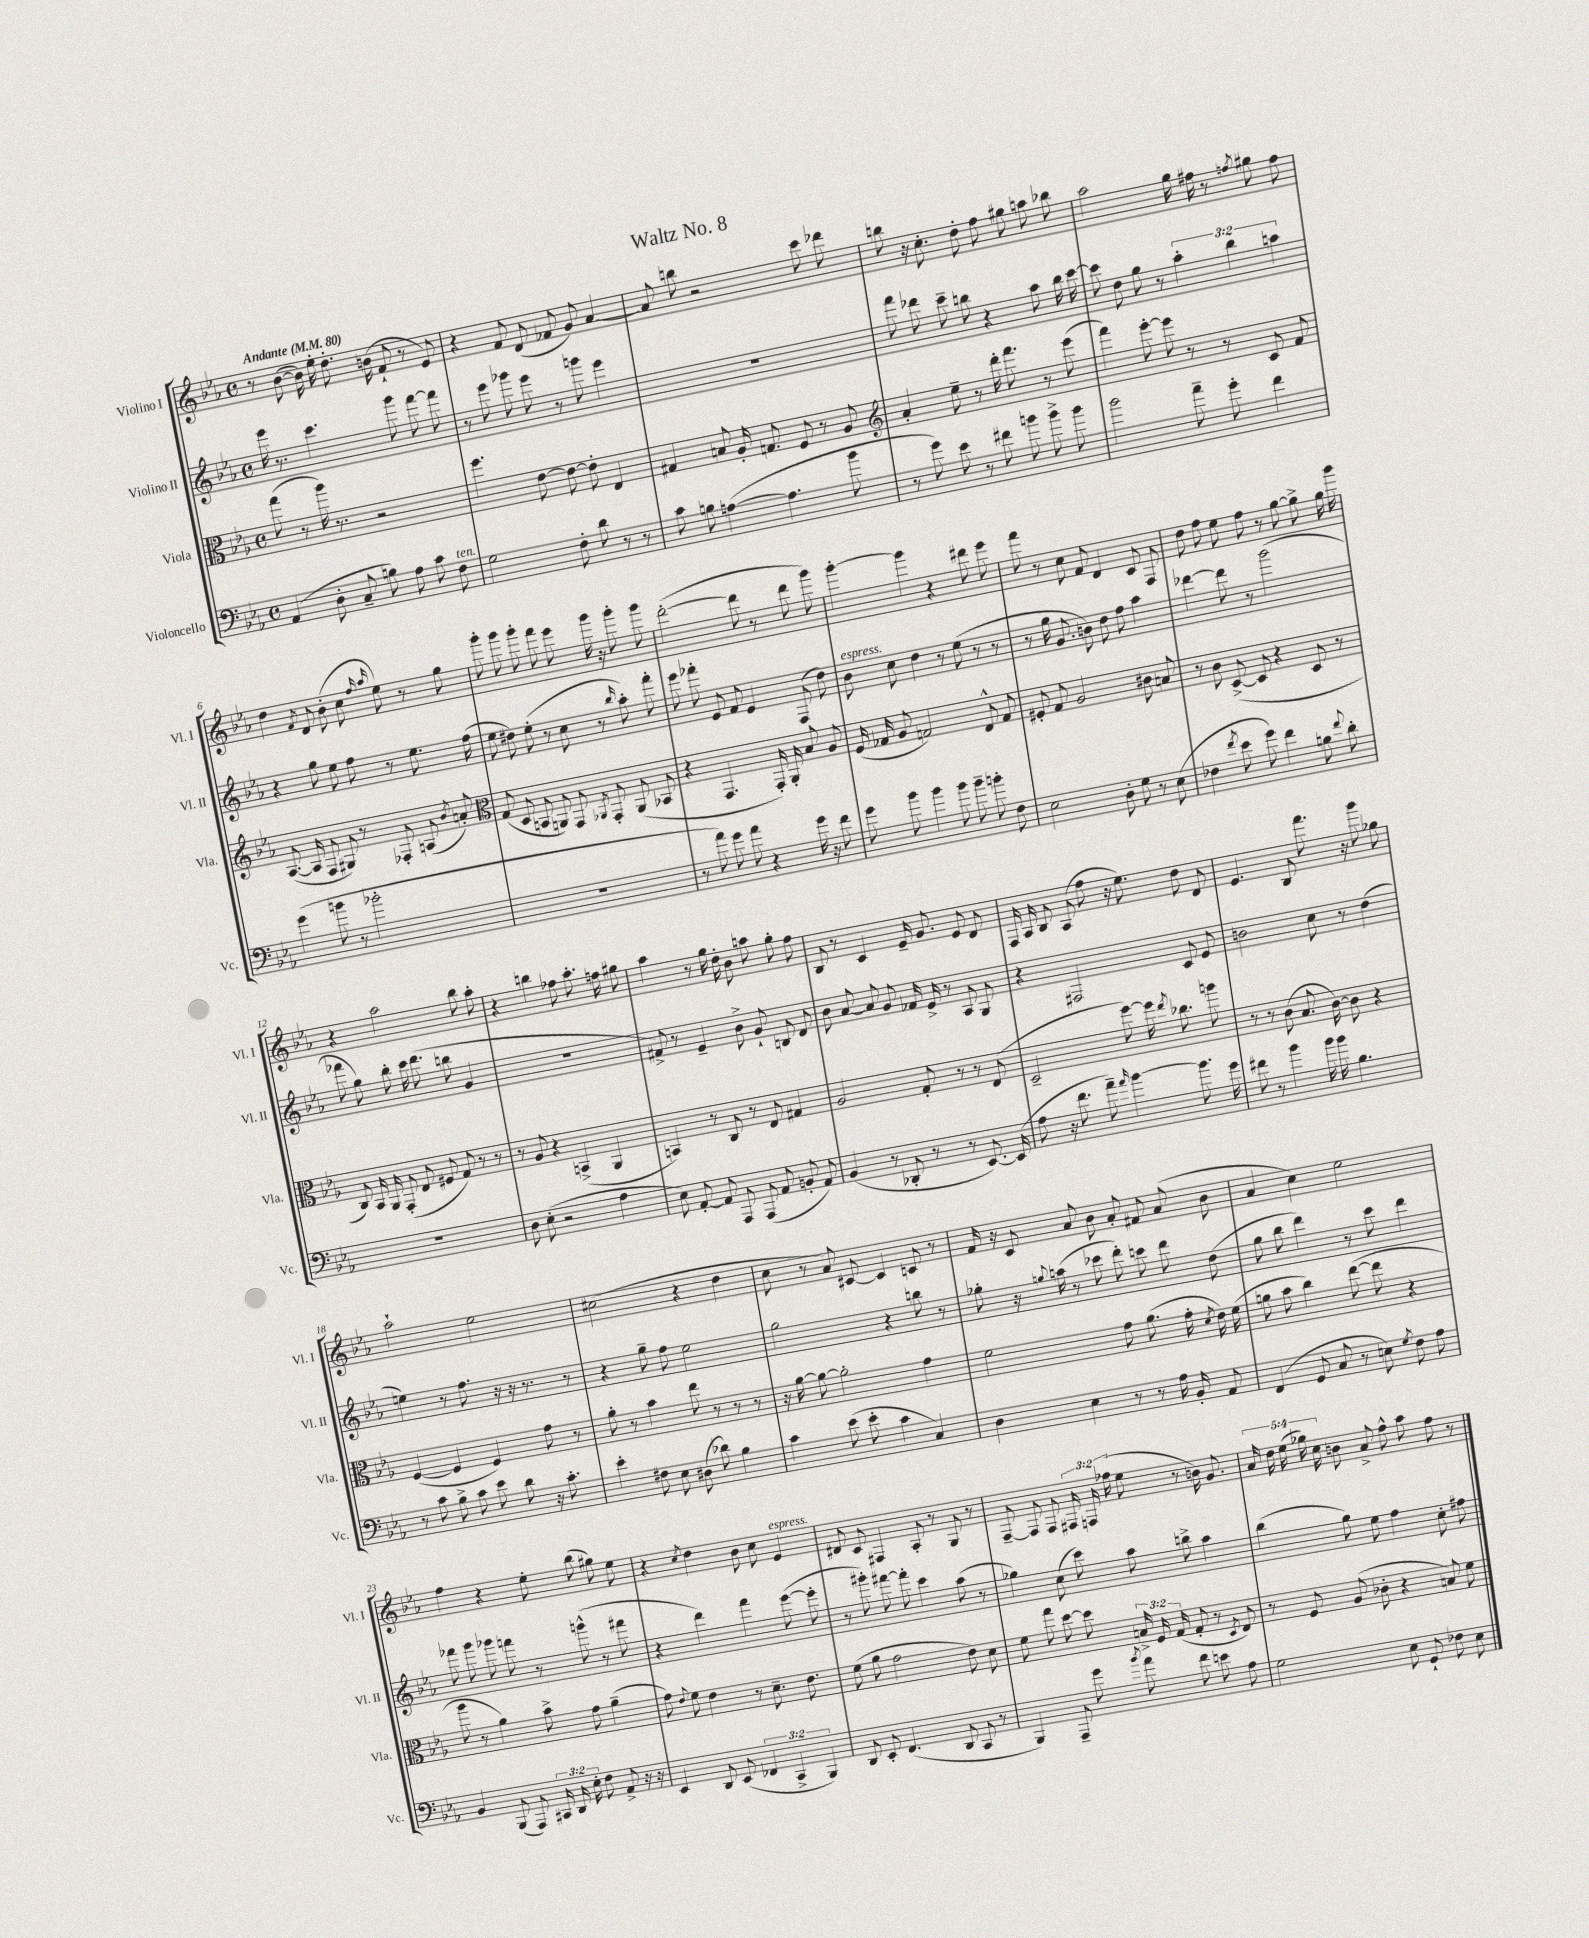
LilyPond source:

\header { title = "Waltz No. 8" }
<<
\new StaffGroup <<
\new Staff = "s0" \with { instrumentName = "Violino I" shortInstrumentName = "Vl. I" } {
    \clef treble \key ees \major \defaultTimeSignature \time 4/4 \override Staff.TupletNumber.text = #tuplet-number::calc-fraction-text \tempo "Andante" 4 = 80
    \autoBeamOff r8 bes'8~( bes'16) ees''16-. d''8.-. b'16( f'8-! r8 ees'8) |
    r4 f'8 d'8( fes'8 g'8) aes'4~ |
    aes'8 b''8 r2 c'''8 des'''8 |
    b''8 r16 c''8.-. d''8-. f''8 gis''8 a''8 bes''8 |
    aes''2 g''16 fis''16 r8 \acciaccatura { f''8 } gis''8 f''8 |
    d''4 \acciaccatura { f'8 } d'8 bes'8-.( c''8 \grace { f''16 aes''16 } ees''8) r8 g''8 |
    g'''8-. g'''8 g'''8-. f'''8 ees'''8 g'''16 r16 g'''8-. g'''8 |
    d'''2~-.( d'''8 r8 d'''8 g'''8) |
    g'''4~-. g'''4 r4 dis'''8 ees'''8 |
    f'''8 r8 c''8 f'8 d'4 c'8 f8 |
    d''8 f''8 ees''8 f''8 r8 g''8~ g''8-> g''16 g'''16 |
    r4 aes''2 bes''8 aes''8-. |
    r4 b''4 fes''8 aes''8.-. f''16 gis''8 |
    aes''4 r8 g''16 d''16-. bes'8 a''8 g''8-. f''8 |
    bes8 r8 c'4 ees'16-- g'8. ees'8 d'8 |
    f16 aes16 bes8 aes8( f''8 r16 ees''8.) d''8 d'8 |
    ees'4. bes8 f'''8. r16 g'''8 ges''8 |
    aes''2-! ees''2 |
    cis''2( r4 d''4 |
    c''8 r8 aes'8) cis'8~ cis'4 c'8 r8 |
    f'16 r16 c'8 aes'8 bes'8 aes'8-. fis'8 aes'8( bes'8 |
    aes'4 c''4) ees''2 |
    f''4 r4 ees''8-. bes''8( gis''8) ees''8 |
    r4 \acciaccatura { c''8 } d''4 bes'8 c''8 ees'4^\markup { \italic "espress." } |
    dis'8 c'8 fis4 aes8-. r8 g8 r8 |
    f8~-- f8 f8 \tuplet 3/2 { fis16 f16 fes''16( } ees''8 r8 b'16) g'8. |
    \tuplet 5/4 { aes'16 d''16 ees''16( ges''16) c''16 } b'8 aes'8-> f''8-^ aes''8 f''8 r8 \bar "|." |
}
\new Staff = "s1" \with { instrumentName = "Violino II" shortInstrumentName = "Vl. II" } {
    \clef treble \key ees \major \defaultTimeSignature \time 4/4 \override Staff.TupletNumber.text = #tuplet-number::calc-fraction-text
    \autoBeamOff ees'''16 r8. c'''4. g'''8 f'''8~ f'''8 |
    r8 ees'''8 ges'''8 ees'''8 r8 g'''8 ees'''4 |
    R1 |
    f'''8 des'''8 c'''8-- b''8 r4 aes''8 b''16 c'''16~ |
    c'''8 d''8 g''8 r8 \tuplet 3/2 { aes''4-. bes''4 a''4 } |
    r4 g''8 ees''8 f''8 r8 ees''8. f''16( |
    ees''8 dis''8) ees''8-.( r8 c''8 r8 \grace { bes''16 } aes''8-.) f'''8-. |
    ees'''8 fes'''8-. ees'8 f'8 ees'4 f8( d''8) |
    bes'8^\markup { \italic "espress." } c''8 d''4 r8 ees''8( r8 r8 |
    r8 g''16 g'8. b'8) d''8 f''8 aes''4 |
    des'''4~ des'''8 r8 g'''2( |
    fes'''8 g''8) bes''8-. c'''16 d'''8.( b''8 g'4 |
    R1 |
    fis'8->) r8 ees'4-- bes'8-> g'8-! b8 d'8 |
    bes'8 aes'8~ aes'8 g'8 fes'16 ees'16-> r8 aes8 g8 |
    r4 fis2 c'8 ees'8 |
    b'2 c''8 r8 d''4( |
    e''4) r8 f''8. r16 r16 r8. r8 |
    r4 g''8-- f''8 ees''2 |
    g''2 r4 b''8 r8 |
    ges''8-. r16 \appoggiatura { g''8 } a''16( r8 ces'''8 d'''8-.) c'''8 d'''8 d''8( |
    g''8 bes''8 d'''4) r8 c'''8 d'''4 |
    fes'''8 g'''8 ges'''8 f'''8 r8 g'''8-^( r8 fis'''8 |
    r4 d'''4) f'''4 ees'''8~( ees'''8-. |
    r8 gis'''8-.) fis'''8~ fis'''8-. c'''4 aes''8( r8 |
    ges''4) c''8( c'''8) aes''8 b''8-> aes''4 |
    bes''4( g''8) ees''8 f''4 c''8-. fis''8 \bar "|." |
}
\new Staff = "s2" \with { instrumentName = "Viola" shortInstrumentName = "Vla." } {
    \clef alto \key ees \major \defaultTimeSignature \time 4/4 \override Staff.TupletNumber.text = #tuplet-number::calc-fraction-text
    \autoBeamOff g''8( r8 aes''16) r8. r2 |
    f''4. ees'8~ ees'8~ ees'8-. ees4 |
    gis4 b8 aes16-. g8. f8 r8 aes8 |
    \clef treble aes'4-. ees''8-- r8 d'''16-. f'''8. r8 ees'''8( |
    f'''4) ees'''8~-. ees'''8 r8 r8 c'8 f'8 |
    aes8.~( aes16 f8 gis8) r8 fes8-. a8( \acciaccatura { bes'8 } a'8-.) |
    \clef alto g8( d8 b,8 a,8) g,8 \acciaccatura { aes,8 } g,8-. aes,8( bes,8 |
    r4 g,4. g,16-.) aes,16-. bes8 aes8 |
    f16( ges16 aes8 g2) ees8-^ g8 |
    fis8-. g8 aes2 cis'8 b8 |
    r8 c'8 d8~->( d8 r4 d8 r8 |
    c8) bes,16 aes,16 g,8-.( ees8 fis8 g8) r8 r8 |
    r8 aes8 r4 b,4->( aes,4 |
    b,4) r8 c8 r8 ees8 gis4 |
    aes2 g8-. r8 r8 ees8( |
    d2-- f''8~) f''16 \acciaccatura { ees''8 } ces''8. a''8 |
    r8 r8 c'8( bes8. c'16~) c'8 r4 |
    f4~( f4 f4) g'8 r8 |
    aes'8-. r8 bes'4 ees''8 r8 r8 r8 |
    r16 aes'16~ aes'8~ aes'2-. g'4 |
    f'2 g'8 aes'8.( g'16-. \acciaccatura { d'8 } ees'16) f'16( |
    a'8 bes'8 c''4) ees''8~( ees''8 r4 |
    aes''8 r8 aes'4) bes'8-> g'8 aes'4--( |
    g'8) \appoggiatura { ees'8 } f'8 ees'4 r8 d'8.-- ees'8. |
    f'8( aes'8 g'2 ees'8) d'8 |
    f'8 g''8 d''8~ d''8 \tuplet 3/2 { b16-> f16 g16( } g8-. r8 \acciaccatura { d8 } ees8) |
    r8 f8 aes8( ces'8-. r4 b8) f'8 \bar "|." |
}
\new Staff = "s3" \with { instrumentName = "Violoncello" shortInstrumentName = "Vc." } {
    \clef bass \key ees \major \defaultTimeSignature \time 4/4 \override Staff.TupletNumber.text = #tuplet-number::calc-fraction-text
    \autoBeamOff aes,4( d8-. c8-- b8) aes8 c'8 f8^\markup { \italic "ten." } |
    g2 f8-. d'8 r8 r8 |
    c'8 b8 a4~( a4. bes'8 |
    r8 g'8) ees'8 r8 fis'8 b'8 b'8-> b'8 |
    bes'2 aes'8-- g'8-. f'4 |
    g'4( b'8 r8 bes'2-. |
    R1 |
    r8 aes'8) g'8 aes'8 r4 g'16 r16 f'8 |
    g'8 bes'8 bes'4 bes'8 bes'8-- b'8-. f8 |
    ees2 d8-. g8 r8 ees8( |
    fes4 \acciaccatura { f'8 } ees'8 g'8) f'4 b8 \appoggiatura { f'8 } d'8-. |
    R1 |
    d8 ees8-.( r2 aes4 |
    ees8) aes,8~-. aes,8 aes,,8 aes,,8( aes,8 b,8-. aes,8) |
    bes,4( r8 des,8-. r8 r8 ees,8.~) ees,16( |
    aes8 r16 f'8. aes'8--) \grace { aes'16 } bes'4~ bes'8. g'16 |
    fis'8 r8 bes'4 bes'16 bes'16 bes4. |
    r8 c'8 bes8-> c'8 ees'8 d'8 r16 c'8.-. |
    ees'4-. fis8 ees8 dis8( des'8) bes4 |
    c'4 ees'8( ees'8-. c'4 c4) |
    d4 ees4 r8 r8 aes16 bes,16-. aes,8 |
    f,4( g,8 c8 r8 e8) \acciaccatura { g8 } f8 aes8 |
    bes,4 bes,,8( aes,,8) \tuplet 3/2 { cis,16 d,16 ees16-. } f8 aes,8-> r16 r16 |
    ees,4 d,8 ees,8( \tuplet 3/2 { fes,4 c,4-> bes,,4) } |
    d,8 ees,8-. f,4.( d,8 c,8 r8 |
    bes,,4) aes,,8-- g'8 \acciaccatura { bes'8 } aes'8 f'8 e'8 aes8 |
    g2 ees8 g,8-! fes8 ees8 \bar "|." |
}
>>
>>
